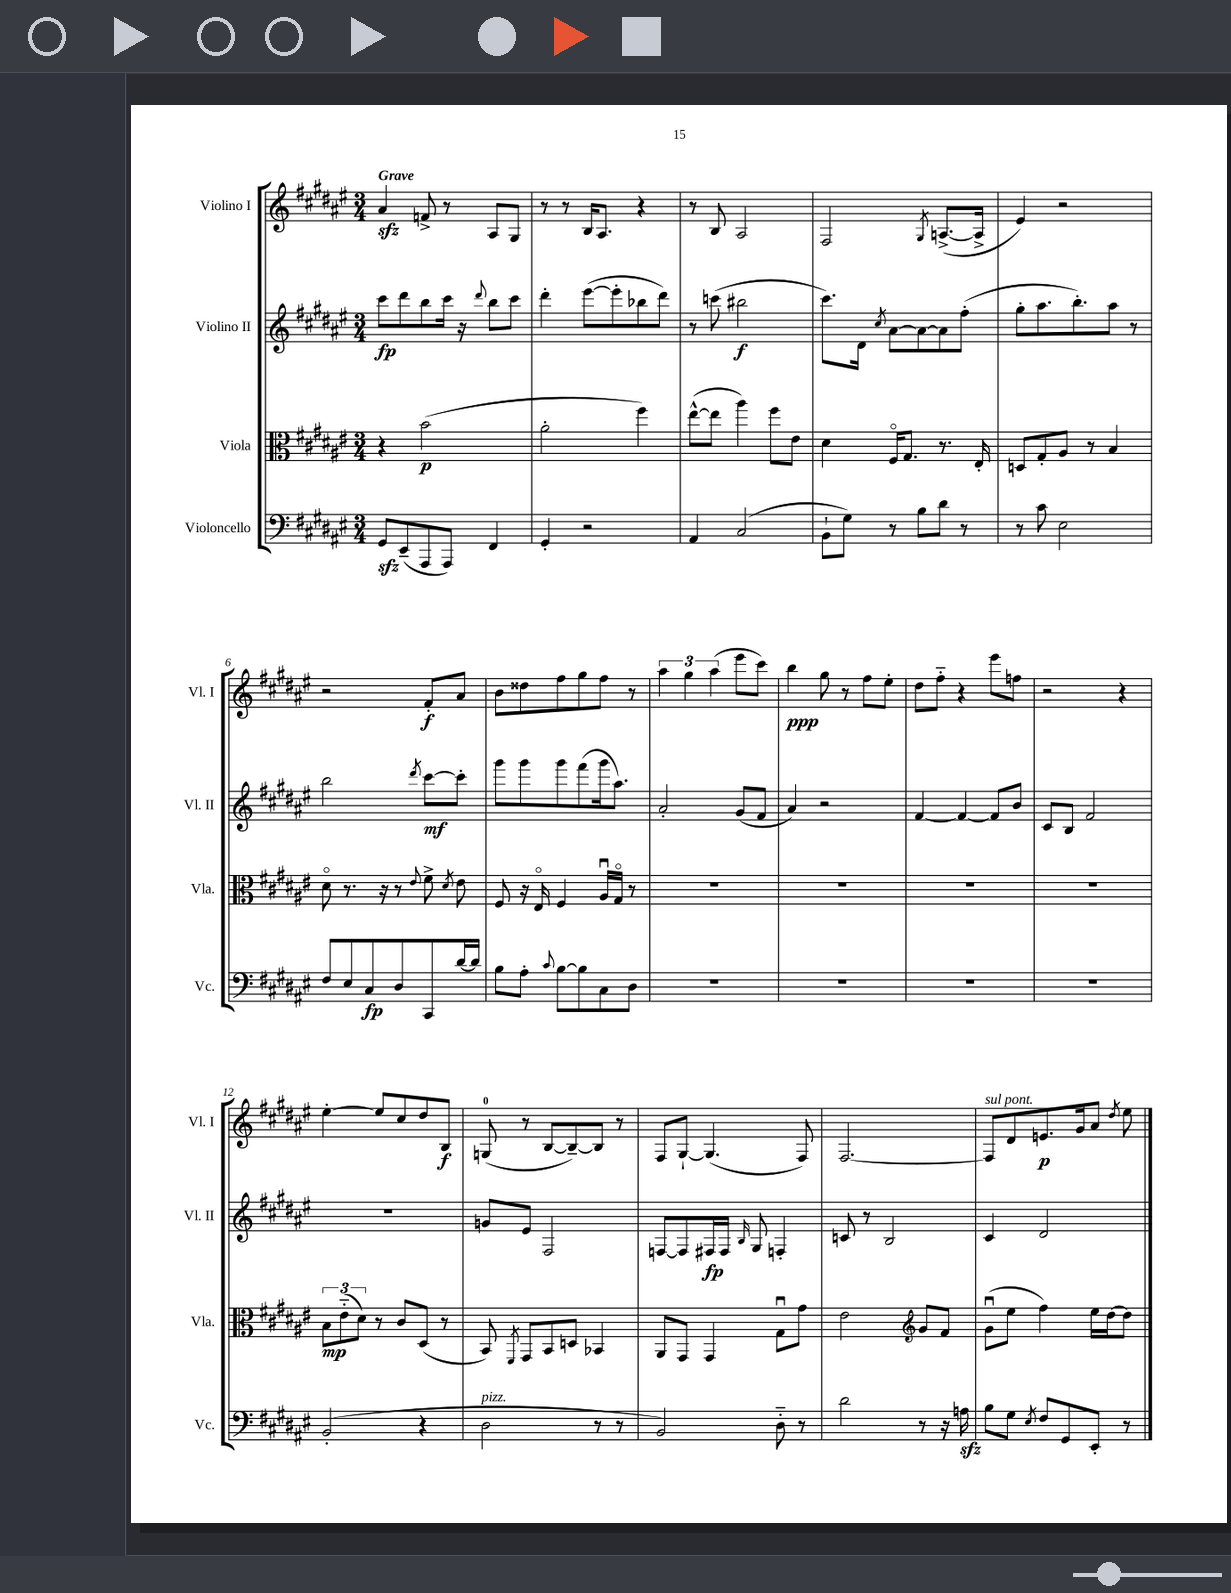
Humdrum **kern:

**kern	**kern	**kern	**kern
*staff4	*staff3	*staff2	*staff1
*clefF4	*clefC3	*clefG2	*clefG2
*k[f#c#g#d#a#e#]	*k[f#c#g#d#a#e#]	*k[f#c#g#d#a#e#]	*k[f#c#g#d#a#e#]
*M3/4	*M3/4	*M3/4	*M3/4
8GG#	4r	8ccc#	4a#
(8EE#~	.	8ddd#	.
8AAA#	(2b	8bb	8f^
8AAA#)	.	16ccc#	8r
.	.	16r	.
.	.	8qqddd#	.
4FF#	.	8bb	8A#
.	.	8ccc#	8G#
=	=	=	=
4GG#'	2a#'	4ddd#'	8r
.	.	.	8r
2r	.	([8eee#	16B
.	.	.	8.A#
.	.	8eee#']	.
.	4ff#)	8bb-	4r
.	.	8ddd#)	.
=	=	=	=
4AA#	([8ee#^^	8r	8r
.	8ee#]	(8ccc	8B
(2C#	4aa#)	2bb#	2A#
.	8ff#	.	.
.	8e#	.	.
=	=	=	=
8BB`	4d#	8.ccc#)	2F#
8G#)	.	.	.
.	.	16d#	.
.	.	8qcc#	.
8r	16F#o	[8a#	.
.	8.G#	.	.
8B	.	8a#_	.
.	.	.	8qG#
8d#	8.r	8a#]	([8.A^
8r	.	(8ff#'	.
.	16E#'	.	16A^]
=	=	=	=
8r	8D	8gg#'	4e#)
8c#	8G#'	8.aa#	.
2E#	8A#	.	2r
.	.	8.bb')	.
.	8r	.	.
.	4B	8aa#	.
.	.	8r	.
=	=	=	=
8F#	8d#o	2bb	2r
8E#	8.r	.	.
8C#	.	.	.
.	16r	.	.
8D#	8r	.	.
.	8qqe#	8qddd#	.
8CC#	8f#^	[8ccc#	8f#'
.	8qd#	.	.
[16d#	8e#	8ccc#']	8a#
16d#]	.	.	.
=	=	=	=
8B	8F#	8ggg#	8b
8A#'	16r	8ggg#	8dd##
.	16E#o	.	.
8qqc#	.	.	.
[8B	4F#	8ggg#	8ff#
8B]	.	(8fff#	8gg#
8C#	16A#u	16ggg#	8ff#
.	16G#o	8.aa#)	.
8D#	8r	.	8r
=	=	=	=
2.r	2.r	2a#'	6aa#
.	.	.	6gg#
.	.	.	(6aa#
.	.	(8g#	8eee#
.	.	8f#	8ccc#)
=	=	=	=
2.r	2.r	4a#)	4bb
.	.	2r	8gg#
.	.	.	8r
.	.	.	8ff#
.	.	.	8ee#'
=	=	=	=
2.r	2.r	[4f#	8dd#
.	.	.	8ff#'~
.	.	4f#_	4r
.	.	8f#]	8eee#
.	.	8b	8ff
=	=	=	=
2.r	2.r	8c#	2r
.	.	8B	.
.	.	2f#	.
.	.	.	4r
=	=	=	=
(2BB'	12B	2.r	[4ee#'
.	(12e#'~	.	.
.	12d#)	.	.
.	8r	.	8ee#]
.	8c#	.	8cc#
4r	(8D#	.	8dd#
.	8r	.	8B
=	=	=	=
2D#	8BB)	8g	(8G
.	8qFF#	.	.
.	8GG#	8e#	8r
.	8BB	2F#	[8B
.	8D	.	8B~_)
8r	4BB-	.	8B]
8r	.	.	8r
=	=	=	=
2BB)	8AA#	[8F	8F#
.	8GG#	8F]	[8G#`
.	4GG#	16F#	(4.G#]
.	.	16F#	.
.	.	16qqB	.
.	.	8G#	.
8D#'~	8G#u	4F'	.
8r	8g#	.	8F#)
=	=	=	=
2d#	2e#	8c	[2.F#
.	.	8r	.
.	.	2B	.
*	*clefG2	*	*
8r	8g#	.	.
16r	8f#	.	.
16A	.	.	.
=	=	=	=
8B	(8g#u	4c#	8F#]
8G#	8ee#	.	8d#
8qE#	.	.	.
8F#	4ff#)	2d#	8.e
8GG#	.	.	.
.	.	.	16g#
8EE#'	16ee#	.	8a#
.	[16dd#	.	.
.	.	.	8qdd#
8r	8dd#]	.	8ee#
==	==	==	==
*-	*-	*-	*-
